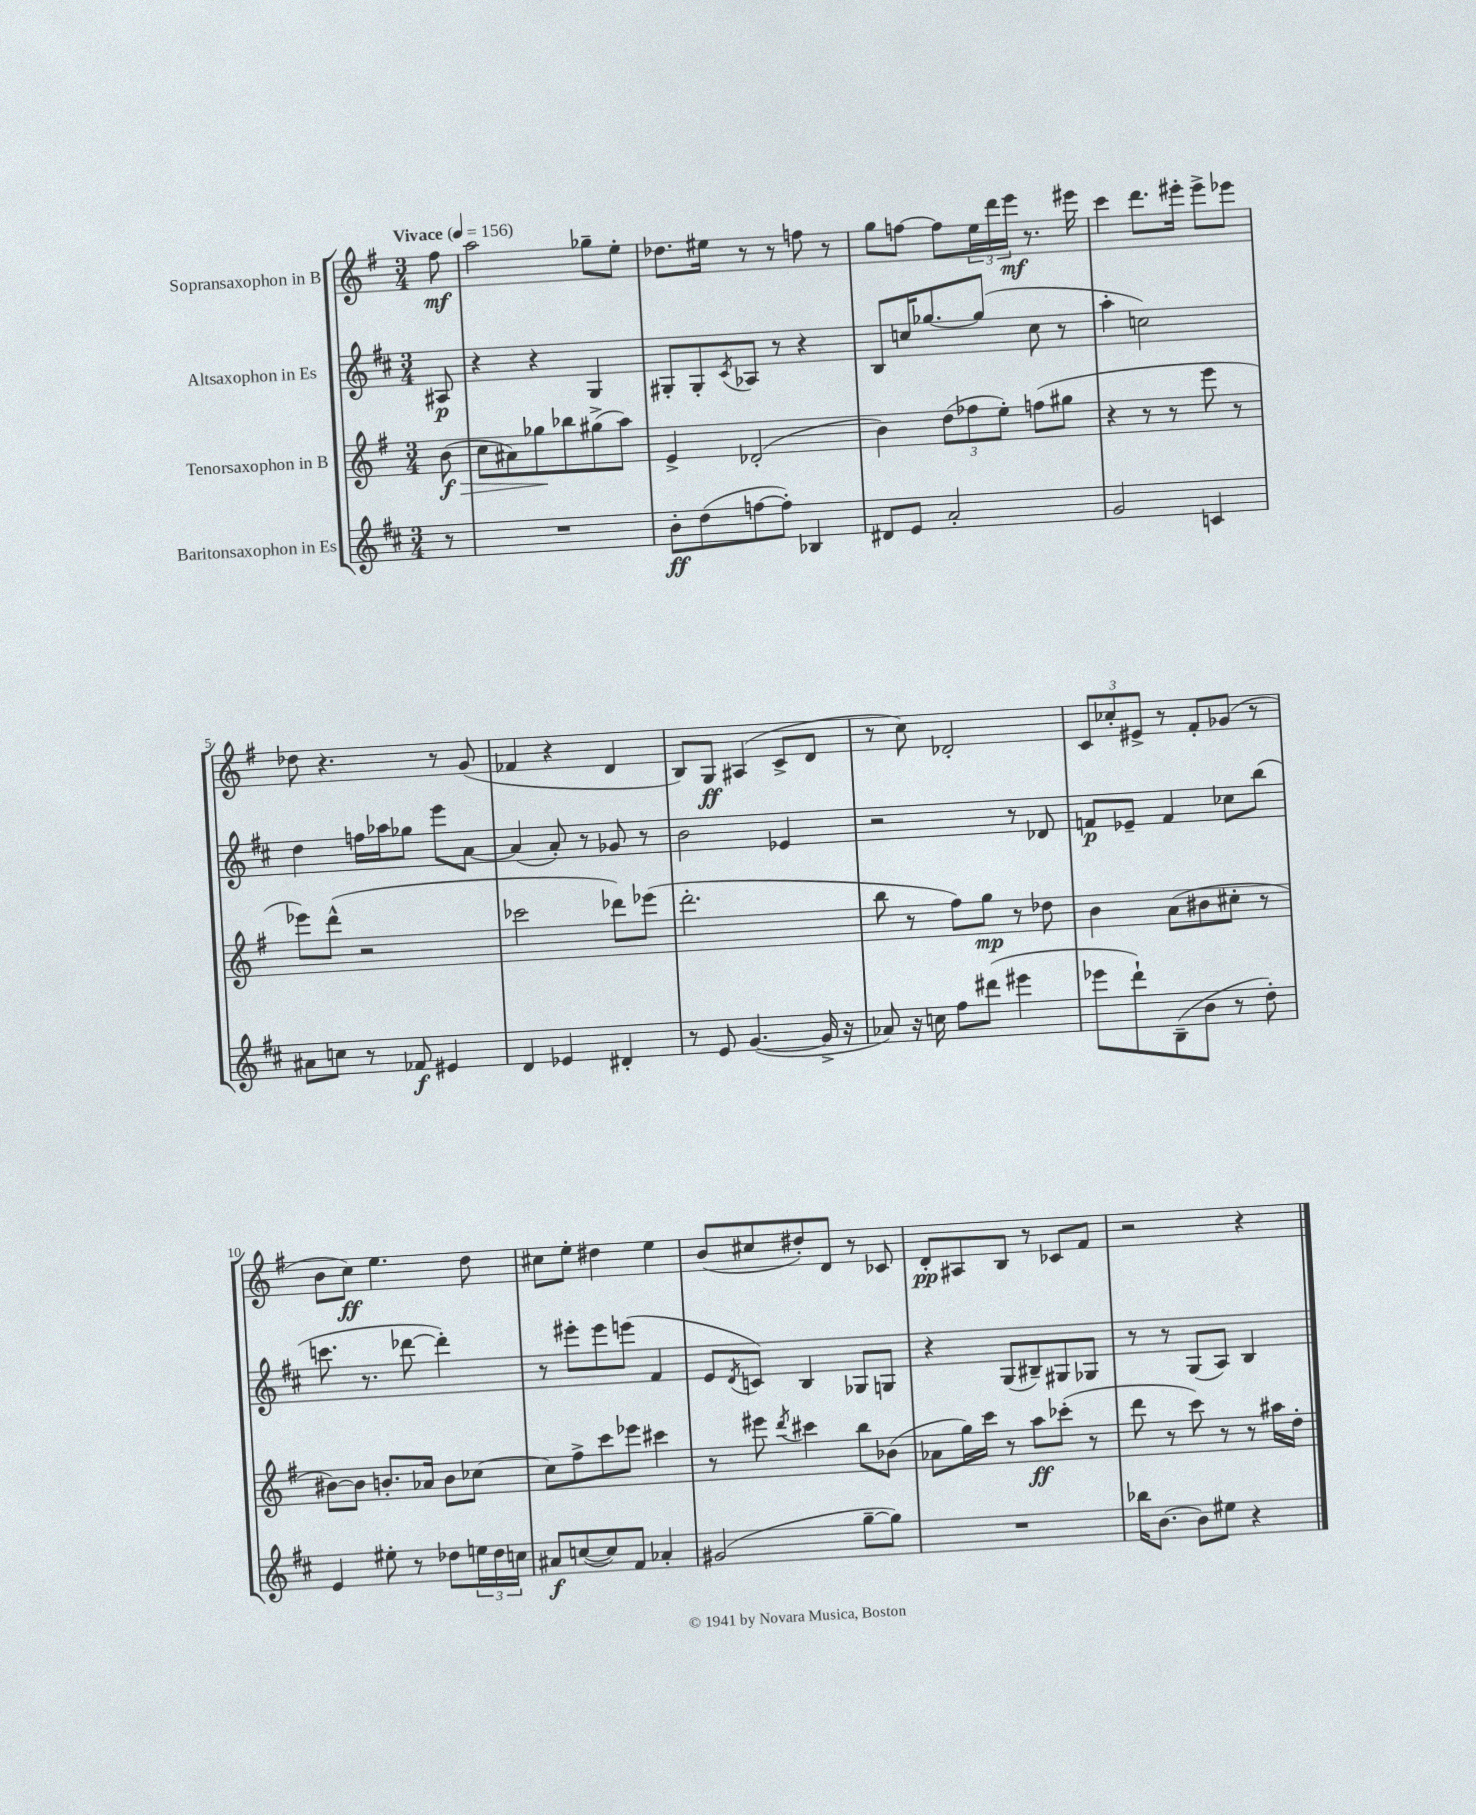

**kern	**dynam	**kern	**dynam	**kern	**dynam	**kern	**dynam
*part4	*part4	*part3	*part3	*part2	*part2	*part1	*part1
*staff4	*staff4	*staff3	*staff3	*staff2	*staff2	*staff1	*staff1
*I"Baritonsaxophon in Es	*	*I"Tenorsaxophon in B	*	*I"Altsaxophon in Es	*	*I"Sopransaxophon in B	*
*clefG2	*	*clefG2	*	*clefG2	*	*clefG2	*
*k[f#c#]	*	*k[f#]	*	*k[f#c#]	*	*k[f#]	*
*M3/4	*	*M3/4	*	*M3/4	*	*M3/4	*
*MM156	*	*MM156	*	*MM156	*	*MM156	*
=	=	=	=	=	=	=	=
!	!	!	!	!	!	!LO:TX:a:B:t=Vivace	!
!	!	!	!LO:HP:b	!	!	!	!
8r	.	(8b\	> f	8A#X/	p	8ff#\	mf
=1	=1	=1	=1	=1	=1	=1	=1
2.r	.	8cc\L	.	4r	.	2aa\	.
.	.	8a#X\)	.	.	.	.	.
.	.	8gg-X\	.	4r	.	.	.
.	.	8bb-X\	]	.	.	.	.
.	.	(8gg#X^\	.	4G/	.	8gg-X~\L	.
.	.	8aa\J)	.	.	.	8ee'\J	.
=2	=2	=2	=2	=2	=2	=2	=2
8b'\L	ff	4e^/	.	8G#X'/L	.	8.dd-X\L	.
(8dd\	.	.	.	8G#'/	.	.	.
.	.	.	.	.	.	16ee#X\Jk	.
.	.	.	.	8qc#/	.	.	.
[8ffn\	.	(2d-X'/	.	8A-X/J	.	8r	.
8ff'\J])	.	.	.	8r	.	8r	.
4B-X/	.	.	.	4r	.	8ffn\	.
.	.	.	.	.	.	8r	.
=3	=3	=3	=3	=3	=3	=3	=3
8d#X/L	.	4b\)	.	8B/L	.	8gg\L	.
8e/J	.	.	.	16ccn/K	.	[8ffn\J	.
.	.	.	.	[8.gg-X/	.	.	.
2a'/	.	(12dd\L	.	.	.	8ff\L]	.
.	.	12ff-X\	.	.	.	.	.
.	.	.	.	(8gg-/J]	.	24ee\L	.
.	.	12ee'\J)	.	.	.	24ddd\	.
.	.	.	.	.	.	24eee\JJ	mf
.	.	(8ffn\L	.	8cc\	.	8.r	.
.	.	8gg#X\J	.	8r	.	.	.
.	.	.	.	.	.	16eee#X\	.
=4	=4	=4	=4	=4	=4	=4	=4
2g/	.	4r	.	4aa'\	.	4ccc\	.
.	.	8r	.	2ccn\)	.	8.ddd\L	.
.	.	8r	.	.	.	.	.
.	.	.	.	.	.	16eee#X'\Jk	.
4cn/	.	8eee\	.	.	.	8eee#^\L	.
.	.	8r	.	.	.	8eee-X\J	.
!!LO:LB:g=z
=5	=5	=5	=5	=5	=5	=5	=5
8a#X\L	.	8eee-X\L)	.	4dd\	.	8dd-X\	.
8ccn\J	.	(8ddd^^\J	.	.	.	4.r	.
8r	.	2r	.	16ffn\LL	.	.	.
.	.	.	.	16aa-X\J	.	.	.
8f-X/	f	.	.	8gg-X\J	.	.	.
4e#X/	.	.	.	8eee\L	.	8r	.
.	.	.	.	[8a\J	.	(8g/	.
=6	=6	=6	=6	=6	=6	=6	=6
4d/	.	2ccc-X\	.	(4a/]	.	4f-X/	.
4e-X/	.	.	.	8a'/)	.	4r	.
.	.	.	.	8r	.	.	.
4d#X'/	.	8ddd-X\L)	.	8g-X/	.	4d/	.
.	.	(8eee-X\J	.	8r	.	.	.
=7	=7	=7	=7	=7	=7	=7	=7
8r	.	2.ddd'\	.	2b\	.	8B/L)	.
8e/	.	.	.	.	.	8G/J	ff
([4.g/	.	.	.	.	.	(4A#X/	.
.	.	.	.	4e-X/	.	8c^/L	.
16g^/]	.	.	.	.	.	8d/J	.
16r	.	.	.	.	.	.	.
=8	=8	=8	=8	=8	=8	=8	=8
8a-X/)	.	8bb\	.	2r	.	8r	.
16r	.	8r	.	.	.	8cc\)	.
16ccn\	.	.	.	.	.	.	.
8ff#\L	.	8ff#\L)	.	.	.	2d-X'/	.
(8ddd#X\J	.	8gg\J	mp	.	.	.	.
4eee#X\	.	8r	.	8r	.	.	.
.	.	8dd-X\	.	8d-X/	.	.	.
=9	=9	=9	=9	=9	=9	=9	=9
8eee-X\L	.	4b\	.	8fn/L	p	12c/L	.
.	.	.	.	.	.	12cc-X'/	.
8ddd`\)	.	.	.	8e-X~/J	.	.	.
.	.	.	.	.	.	12e#X^/J	.
(8B~\	.	(8a\L	.	4f/	.	8r	.
8b\J	.	8b#X\	.	.	.	8f#'/L	.
8r	.	8cc#X'\J	.	8cc-X\L	.	(8g-X/J	.
8dd'\)	.	8r	.	(8bb\J	.	8r	.
!!LO:LB:g=z
=10	=10	=10	=10	=10	=10	=10	=10
4e/	.	[8b#X\L)	.	8.cccn\	.	8b\L	.
.	.	8b#\J]	.	.	.	8cc\J)	ff
.	.	.	.	8.r	.	.	.
8ee#X'\	.	8.bn'/L	.	.	.	4.ee\	.
8r	.	.	.	[8ddd-X\	.	.	.
.	.	16a-X/Jk	.	.	.	.	.
8dd-X\L	.	8b\L	.	4ddd-'\])	.	.	.
24een\L	.	[8cc-X\J	.	.	.	8dd\	.
24dd-\	.	.	.	.	.	.	.
24ccn\JJ	.	.	.	.	.	.	.
=11	=11	=11	=11	=11	=11	=11	=11
8a#X/L	f	8cc-\L]	.	8r	.	8cc#X\L	.
([8ccn/	.	8ff#^\	.	8eee#X'\L	.	8ee'\J	.
8cc/])	.	8ccc\	.	8eee#\	.	4dd#X\	.
8f#/J	.	8eee-X\J	.	(8eeen\J	.	.	.
4a-X'/	.	4ccc#X\	.	4f#/	.	4ee\	.
=12	=12	=12	=12	=12	=12	=12	=12
(2g#X/	.	8r	.	8e/L	.	(8b/L	.
.	.	.	.	8qd/	.	.	.
.	.	8eee#X\	.	8cn/J)	.	8cc#X/	.
.	.	8qddd/	.	.	.	.	.
.	.	4ccc#X\	.	4B/	.	8dd#X'/)	.
.	.	.	.	.	.	8d/J	.
[8gg~\L	.	8bb\L	.	8G-X/L	.	8r	.
8gg\J])	.	(8b-X\J	.	8Gn/J	.	8c-X/	.
=13	=13	=13	=13	=13	=13	=13	=13
2.r	.	8a-X\L	.	4r	.	8d'/L	pp
.	.	16gg\L)	.	.	.	8A#X/	.
.	.	16ccc\JJ	.	.	.	.	.
.	.	8r	.	(8G/L	.	8B/J	.
.	.	8aa\L	ff	8B#X~/)	.	8r	.
.	.	(8ccc-X'\J	.	8G#X/	.	8c-X/L	.
.	.	8r	.	8G-X/J	.	8f#/J	.
=14	=14	=14	=14	=14	=14	=14	=14
16bb-X\KL	.	8ddd\	.	8r	.	2r	.
[8.b\J	.	.	.	.	.	.	.
.	.	8r	.	8r	.	.	.
8b\L]	.	8ccc\)	.	(8G/L	.	.	.
8ee#X\J	.	8r	.	8A/J)	.	.	.
4r	.	8r	.	4B/	.	4r	.
.	.	16aa#X\LL	.	.	.	.	.
.	.	16dd'\JJ	.	.	.	.	.
==	==	==	==	==	==	==	==
*-	*-	*-	*-	*-	*-	*-	*-
